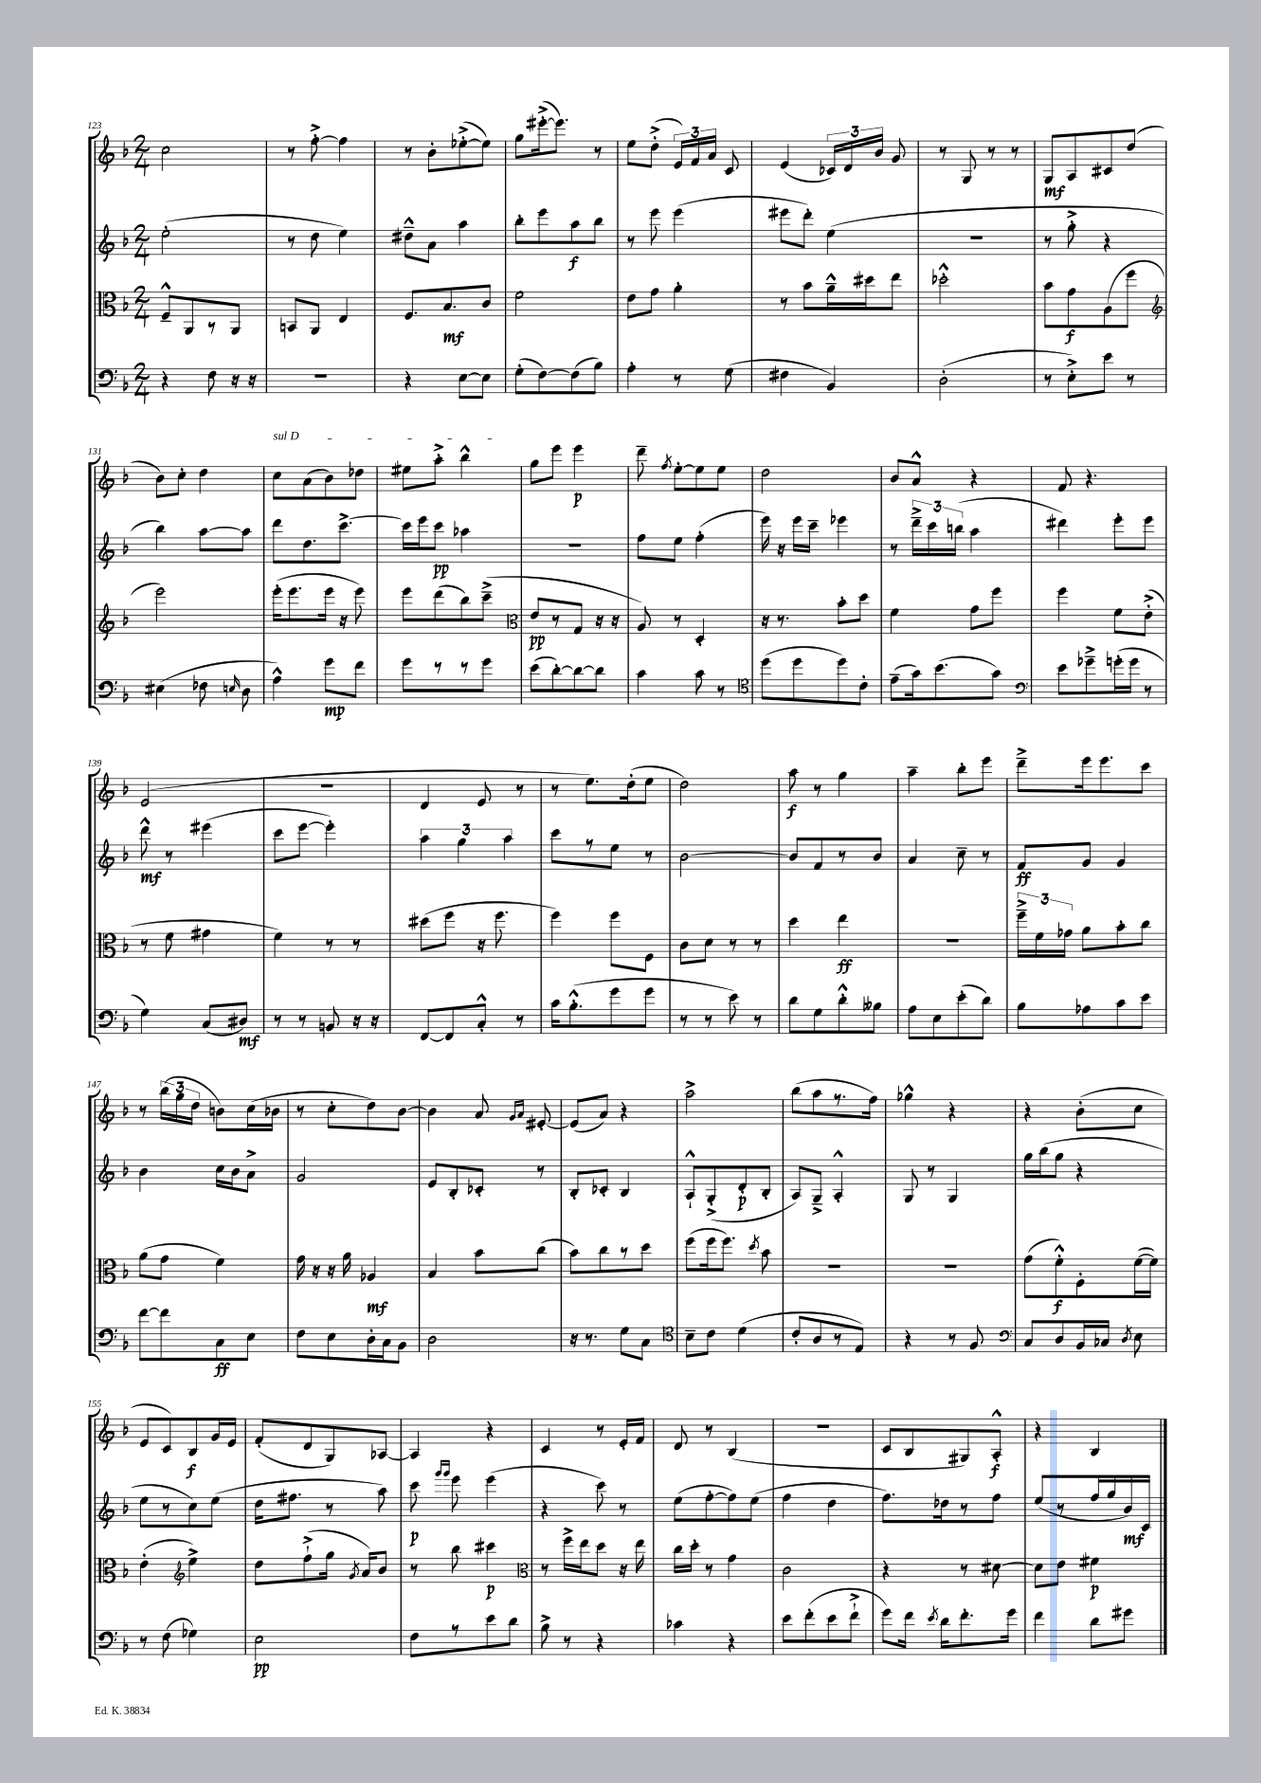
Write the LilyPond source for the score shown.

<<
\new StaffGroup <<
\new Staff = "s0" {
    \clef treble \key f \major \numericTimeSignature \time 2/4
    \autoBeamOff c''2 |
    r8 f''8~-.-> f''4 |
    r8 bes'8[-. ees''8~-.->( ees''8]) |
    g''8[ eis'''16~-.->( eis'''8.]) r8 |
    e''8[ d''8]-.->( \tuplet 3/2 { e'16[) f'16 a'16] } c'8 |
    e'4( \tuplet 3/2 { ces'16[) d'16 bes'16] } g'8 |
    r8 g8 r8 r8 |
    g8[\mf a8 cis'8 d''8]( |
    bes'8[) c''8]-. d''4 |
    \once \override TextSpanner.bound-details.left.text = \markup { \italic "sul D" } c''8[\startTextSpan a'8( bes'8) des''8] |
    eis''8[ a''8]-.-> bes''4-^\stopTextSpan |
    g''8[ e'''8] e'''4\p |
    d'''8-- \acciaccatura { f''8 } e''8[~-. e''8 e''8] |
    d''2 |
    bes'8[ a'8]-^ r4 |
    f'8 r4. |
    e'2( |
    r2 |
    d'4 e'8 r8 |
    r8 e''8.[) d''16-.( e''8] |
    d''2) |
    a''8\f r8 g''4 |
    a''4-- bes''8[-. e'''8] |
    d'''8[---> e'''16 e'''8. c'''8] |
    r8 \tuplet 3/2 { bes''16[( g''16 d''16] } b'8[) c''16( bes'16] |
    r8 c''8[-. d''8) bes'8]~ |
    bes'4 a'8 \grace { g'16[ a'16] } eis'8~-. |
    eis'8[( a'8]) r4 |
    a''2-> |
    bes''8[( a''8 r8. f''16]) |
    ges''4-^ r4 |
    r4 bes'8[-.( c''8] |
    e'8[ c'8) bes8\f g'16 e'16] |
    f'8[-.( d'8 g8) aes8]~ |
    aes4 r4 |
    c'4 r8 e'16[-. f'16] |
    d'8 r8 bes4( |
    r2 |
    c'8[ bes8 gis8) a8]-.-^\f |
    r4 bes4 \bar "|." |
}
\new Staff = "s1" {
    \clef treble \key f \major \numericTimeSignature \time 2/4
    \autoBeamOff e''2-.( |
    r8 d''8 e''4) |
    dis''8[---^ a'8] a''4 |
    bes''8[-. e'''8 a''8\f bes''8] |
    r8 e'''8 e'''4( |
    eis'''8[ d'''8]-.) e''4( |
    R2 |
    r8 g''8-.-> r4 |
    bes''4) a''8[~ a''8] |
    d'''8[ d''8. c'''8.]~-> |
    c'''16[ e'''16 c'''8]\pp aes''4 |
    R2 |
    f''8[ e''8] f''4-.( |
    e'''16) r16 e'''16[ c'''16]-- ees'''4 |
    r8 \tuplet 3/2 { d'''16[---> c'''16 b''16]( } a''4 |
    dis'''4) e'''8[-. e'''8] |
    d'''8-^\mf r8 eis'''4( |
    c'''8[ e'''8]~ e'''4-.) |
    \tuplet 3/2 { a''4 g''4 a''4 } |
    c'''8[ r8 e''8] r8 |
    bes'2~ |
    bes'8[ f'8 r8 bes'8] |
    a'4 c''8-- r8 |
    f'8[\ff g'8] g'4 |
    bes'4 c''16[ bes'16 a'8]-> |
    g'2 |
    e'8[ bes8-. ces'8]-. r8 |
    bes8[-. ces'8]-. bes4 |
    a8[-!-^ g8-.->( d'8-.\p bes8]-. |
    a8[) g8]---> a4-.-^ |
    g8 r8 g4 |
    g''16[ bes''16( g''8] r4 |
    e''8[ r8 c''8) e''8]( |
    d''16[ fis''8.] r8 a''8) |
    c'''8\p \grace { g'''16[ g'''16] } e'''8 e'''4( |
    r4 c'''8) r8 |
    e''8[( f''8~-. f''8) e''8]( |
    f''4 d''4 |
    f''8.[) des''16 r8 f''8] |
    e''8[( r8 f''16 g''16 bes'16\mf) c'16] \bar "|." |
}
\new Staff = "s2" {
    \clef alto \key f \major \numericTimeSignature \time 2/4
    \autoBeamOff f8[---^ a,8 r8 a,8] |
    b,8[ a,8] e4 |
    f8.[ bes8.\mf c'8] |
    f'2 |
    e'8[ g'8] a'4-. |
    r8 bes'8[ a'16---^ dis''16 e''8] |
    des''2-.-^ |
    bes'8[ g'8\f a8( f''8] |
    \clef treble e'''2) |
    e'''16[-.( e'''8. e'''16] r16 e'''8) |
    e'''8[ d'''8( bes''8) c'''8]--->( |
    \clef alto e'8[\pp r8 g8] r16 r16 |
    a8) r8 d4-. |
    r16 r8. bes'8[-. d''8] |
    f'4 g'8[ f''8] |
    f''4 f'8[ e'8]-.->( |
    r8 f'8 gis'4 |
    f'4) r8 r8 |
    dis''8[( f''8] r16 f''8. |
    f''4) f''8[ f8] |
    c'8[ d'8] r8 r8 |
    d''4 e''4\ff |
    r2 |
    \tuplet 3/2 { f''16[---> f'16 ges'16] } a'8[ bes'8-. c''8] |
    a'8[( g'8] f'4) |
    g'16 r16 r16 a'16 aes4\mf |
    bes4 bes'8[ c''8]( |
    bes'8[) c''8 r8 d''8] |
    f''8[( f''16 f''8.]) \acciaccatura { d''8 } bes'8 |
    r2 |
    r2 |
    g'8[( f'8-.-^\f) f8-. f'16~( f'16]) |
    e'4-.( \clef treble e''4->) |
    d''8[ f''8-!->( g''16] \acciaccatura { g'8 } a'16[) bes'8] |
    r8 bes''8 cis'''4\p |
    \clef alto r8 f''16[-> e''16 d''8] r16 e''16 |
    c''16[ d''16]-. r8 g'4 |
    c'2 |
    r4 r8 dis'8~ |
    dis'8[ e'8] fis'4\p \bar "|." |
}
\new Staff = "s3" {
    \clef bass \key f \major \numericTimeSignature \time 2/4
    \autoBeamOff r4 f8 r16 r16 |
    r2 |
    r4 e8[~ e8] |
    g8[-.( f8~) f8( bes8]) |
    a4-. r8 g8( |
    fis4 bes,4) |
    d2-.( |
    r8 e8[-.->) e'8] r8 |
    eis4( fes8 \grace { e16 } d8 |
    a4-^) g'8[\mp f'8] |
    g'8[ r8 r8 g'8] |
    e'8[( d'8~-.) d'8~ d'8] |
    c'4 c'8 r8 |
    \clef tenor d''8[( d''8 d''8) c'8]-. |
    e'8[--( g'16) bes'8.( g'8]) |
    \clef bass e'8[ ges'8---> g'16-.( g'16] r8 |
    g4) c8[( dis8]\mf) |
    r8 r8 b,8 r16 r16 |
    f,8[~ f,8 c8]-.-^ r8 |
    c'16[ bes8.-.-^( g'8 g'8] |
    r8 r8 e'8) r8 |
    d'8[ g8 d'8-.-^ beses8] |
    a8[ e8 e'8-.( d'8]) |
    bes8[ aes8 c'8 e'8] |
    f'8[~ f'8 c8\ff e8] |
    f8[ e8 d16-. c16 bes,8] |
    d2 |
    r16 r8. g8[ c8] |
    \clef tenor bes8[-- c'8] d'4( |
    c'8[-. a8 r8 e8]) |
    r4 r8 f8 |
    \clef bass c8[ d8 bes,16 ces16] \acciaccatura { d8 } e8 |
    r8 f8( ges4) |
    e2\pp |
    f8[ r8 e'8 d'8] |
    bes8-> r8 r4 |
    ces'4 r4 |
    e'8[ f'8-.( e'8 f'8]-!-> |
    g'8[) f'16] \acciaccatura { e'8 } d'16[ f'8.-. g'16] |
    f'4 d'8[ gis'8] \bar "|." |
}
>>
>>
